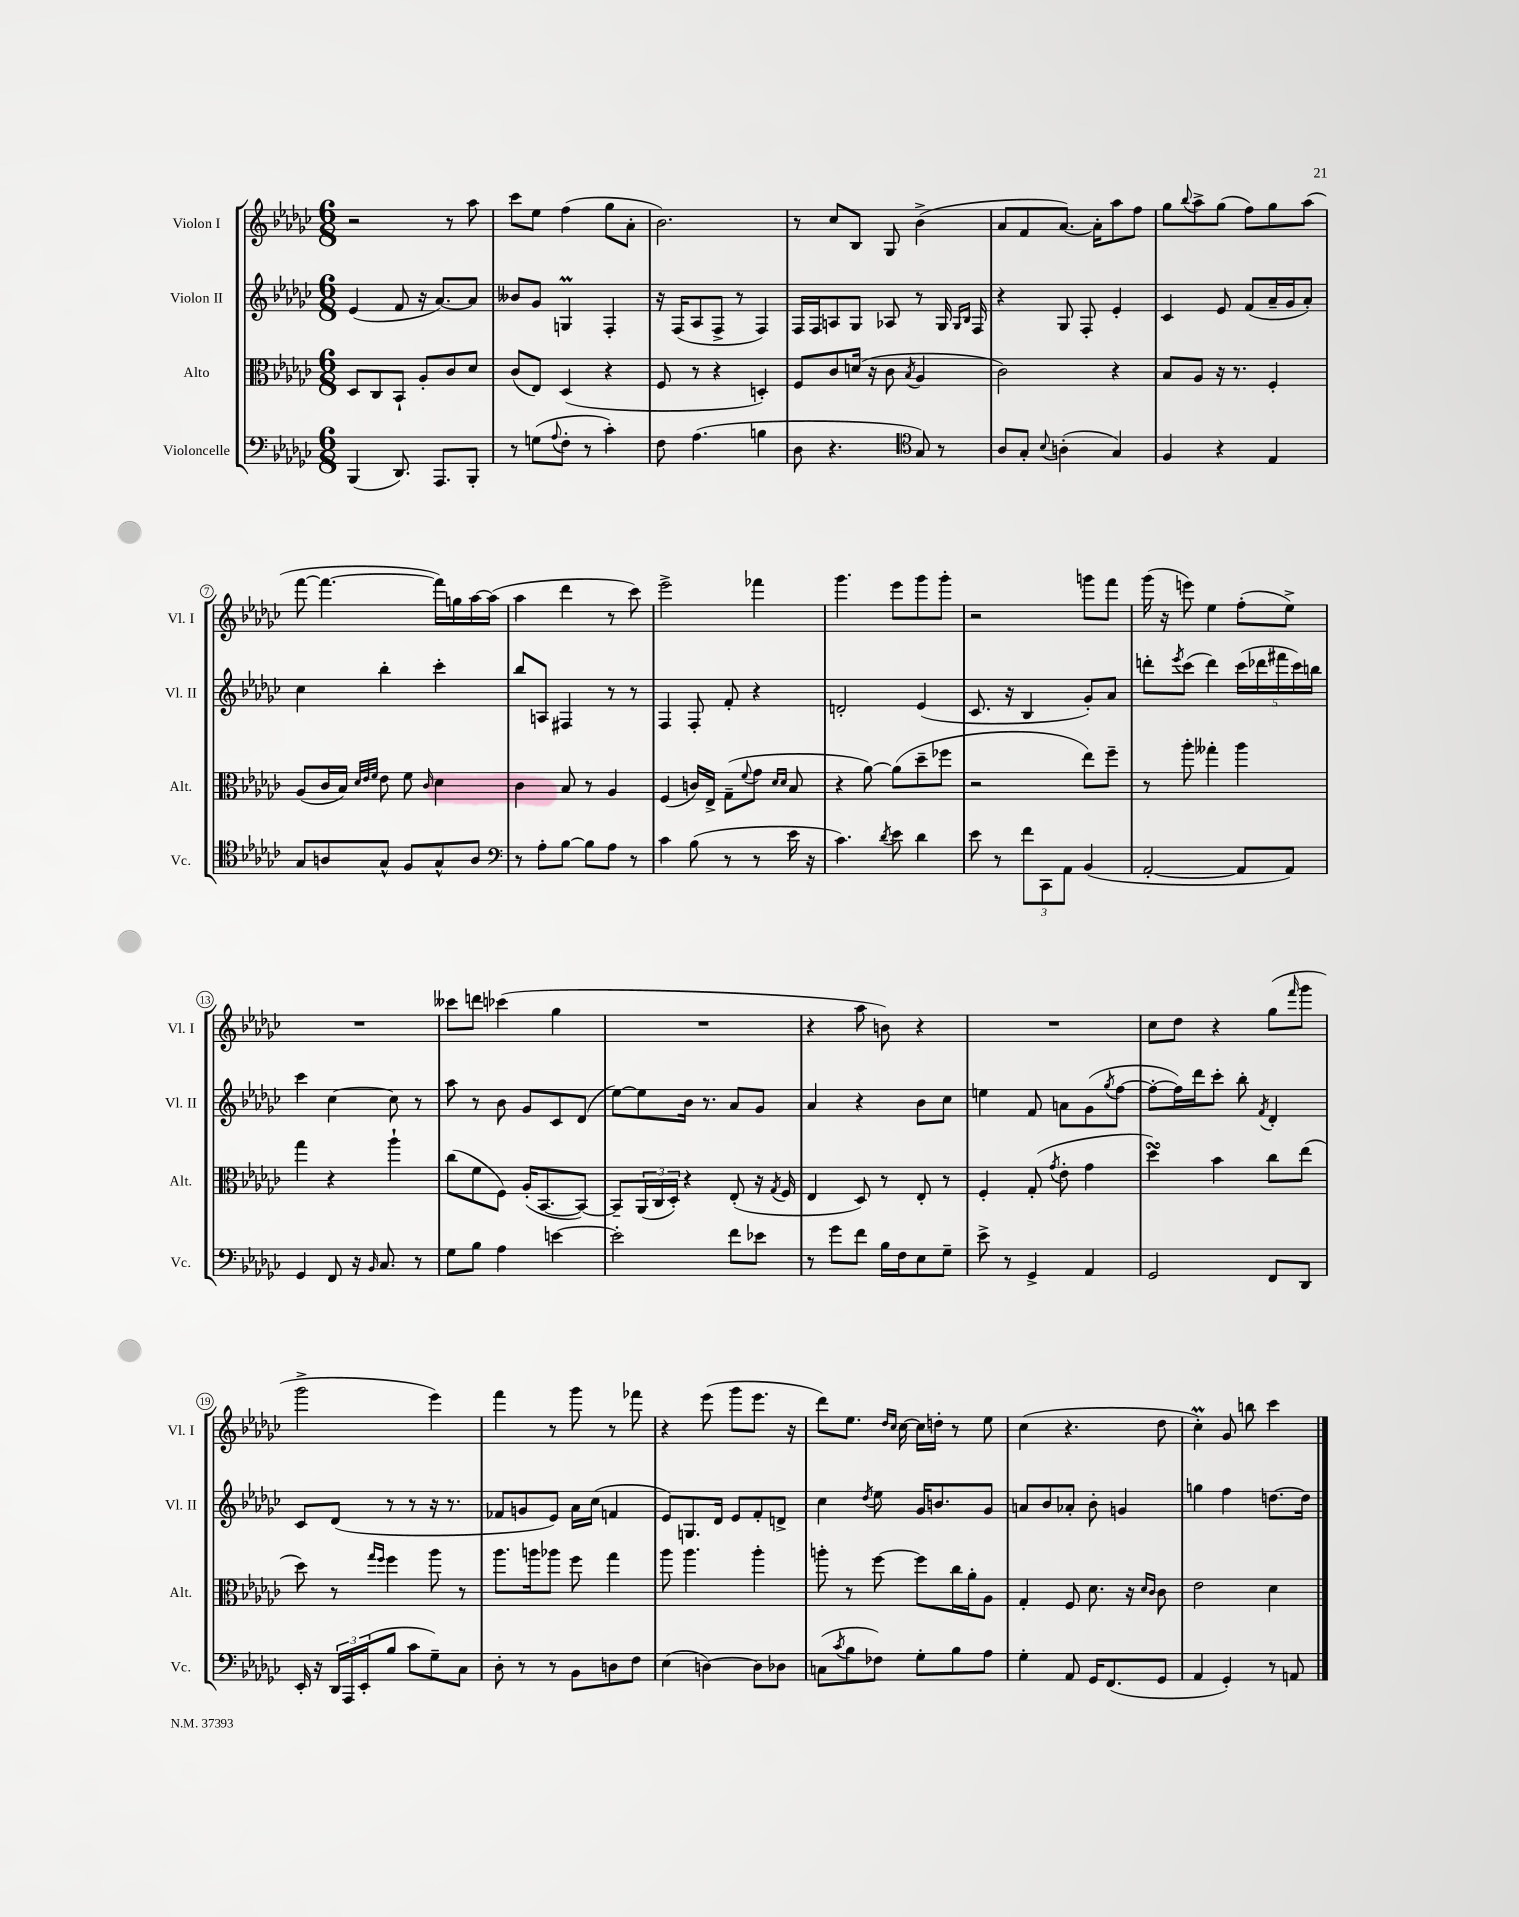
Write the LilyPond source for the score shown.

<<
\new StaffGroup <<
\new Staff = "s0" \with { instrumentName = "Violon I" shortInstrumentName = "Vl. I" } {
    \clef treble \key ges \major \numericTimeSignature \time 6/8
    r2 r8 aes''8 |
    ces'''8 ees''8 f''4( ges''8 aes'8-. |
    bes'2.) |
    r8 ces''8 bes8 ges8 bes'4->( |
    aes'8 f'8 aes'8.~) aes'16-. aes''8 f''8 |
    ges''8 \appoggiatura { bes''8 } aes''8-> ges''8( f''8) ges''8 aes''8( |
    f'''8~ f'''4.~ f'''16) g''16 aes''16~ aes''16( |
    aes''4 des'''4 r8 ces'''8) |
    ees'''2-> fes'''4 |
    ges'''4. ees'''8 ges'''8 ges'''8-. |
    r2 g'''8 f'''8 |
    ges'''16( r16 e'''8) ees''4 f''8-.( ees''8->) |
    R2. |
    ceses'''8 d'''8 ces'''4( ges''4 |
    R2. |
    r4 aes''8 b'8) r4 |
    R2. |
    ces''8 des''8 r4 ges''8( \grace { f'''16 } ges'''8 |
    ges'''2-> ees'''4) |
    f'''4 r8 ges'''8 r8 fes'''8 |
    r4 ees'''8( ges'''8 ees'''8. r16 |
    des'''8) ees''8. \grace { des''16 ces''16 } ces''16~ ces''16 d''16-. r8 ees''8 |
    ces''4( r4. des''8 |
    ces''4-.\prall) ges'8 b''8 ces'''4 \bar "|." |
}
\new Staff = "s1" \with { instrumentName = "Violon II" shortInstrumentName = "Vl. II" } {
    \clef treble \key ges \major \numericTimeSignature \time 6/8
    ees'4( f'8 r16 aes'8.~) aes'8 |
    beses'8 ges'8 g4\prall f4-. |
    r16 f16( aes8 f8-> r8 f4) |
    f16 f16 a8 ges8 aes8 r8 ges16 \grace { ges16 bes16 } f16 |
    r4 ges8 f8-. ees'4-. |
    ces'4 ees'8 f'8( aes'16-- ges'16 aes'8-.) |
    ces''4 bes''4-. ces'''4-. |
    bes''8 a8 fis4 r8 r8 |
    f4 f8-. f'8-. r4 |
    d'2-. ees'4( |
    ces'8. r16 bes4 ges'8-.) aes'8 |
    d'''8-. \acciaccatura { ees'''8 } ces'''8( d'''4) \tuplet 5/4 { ces'''16( des'''16 fis'''16 ces'''16) b''16 } |
    ces'''4 ces''4~ ces''8 r8 |
    aes''8 r8 bes'8 ges'8 ces'8 des'8( |
    ees''8~) ees''8 bes'16 r8. aes'8 ges'8 |
    aes'4 r4 bes'8 ces''8 |
    e''4 f'8 a'8 ges'8( \acciaccatura { ges''8 } f''8~ |
    f''8~-. f''16) des'''16 ces'''8-. bes''8-. \acciaccatura { f'8 } des'4-. |
    ces'8 des'8( r8 r8 r16 r8. |
    fes'8 g'8 ees'8) aes'16 ces''16( f'4 |
    ees'8) g8. des'16 ees'8 f'8-. d'8-> |
    ces''4 \acciaccatura { des''8 } ees''8 ges'16 b'8. ges'8 |
    a'8 bes'8 aes'8-. bes'8-. g'4 |
    g''4 f''4 d''8.~ d''16 \bar "|." |
}
\new Staff = "s2" \with { instrumentName = "Alto" shortInstrumentName = "Alt." } {
    \clef alto \key ges \major \numericTimeSignature \time 6/8
    des8 ces8 bes,8-! aes8-. ces'8 des'8 |
    ces'8( ees8) des4( r4 |
    f8 r8 r4 d4-.) |
    f8 ces'8 d'16( r16 ces'8 \acciaccatura { bes8 } aes4 |
    ces'2) r4 |
    bes8 aes8 r16 r8. f4-. |
    aes8( ces'16 bes16) \grace { des'32 ees'32 f'32 } ees'8 f'8 \grace { ces'16 } des'4 |
    ces'4 bes8 r8 aes4 |
    f4( c'16) ees16-> ges8--( \appoggiatura { f'8 } ges'8 \grace { des'16 des'16 } bes8 |
    r4 aes'8~) aes'8( des''8-- fes''8 |
    r2 ees''8) f''8-- |
    r8 aes''8-. geses''4-. aes''4 |
    ges''4 r4 aes''4-! |
    ces''8( f'8 f8) aes16-.( bes,8.~ bes,8~) |
    bes,8-- \tuplet 3/2 { aes,16( ces16 des16-.) } r4 ees8-.( r16 \acciaccatura { ges8 } f16 |
    ees4 des8) r8 ees8-. r8 |
    f4-. ges8-.( \acciaccatura { ges'8 } ees'8-. ges'4 |
    des''4\turn) bes'4 ces''8 ees''8( |
    des''8) r8 \grace { ges''16 f''16 } f''4 aes''8 r8 |
    aes''8. a''16 aes''8 f''8 ges''4 |
    aes''8 aes''4. aes''4-. |
    a''8-. r8 f''8~ f''8 ces''16 aes'16-. aes8 |
    ges4-. f8 des'8. r16 \grace { des'16 ces'16 } ces'8 |
    ees'2 des'4 \bar "|." |
}
\new Staff = "s3" \with { instrumentName = "Violoncelle" shortInstrumentName = "Vc." } {
    \clef bass \key ges \major \numericTimeSignature \time 6/8
    bes,,4( des,8.) aes,,8. bes,,8-. |
    r8 g8( \appoggiatura { aes8 } f8-. r8 ces'4-.) |
    f8 aes4.( b4 |
    des8 r4. \clef tenor ges8) r8 |
    aes8 ges8-. \appoggiatura { bes8 } a4-.( ges4) |
    f4 r4 ees4 |
    ges8 a8 ges8-^ f8 ges8-^ a8 |
    \clef bass r8 aes8-. bes8~ bes8 aes8 r8 |
    ces'4 bes8( r8 r8 ees'16 r16 |
    ces'4.) \acciaccatura { des'8 } ees'8 des'4 |
    ees'8 r8 \tuplet 3/2 { f'8 ces,8 aes,8 } bes,4( |
    aes,2~-. aes,8 aes,8) |
    ges,4 f,8 r16 \grace { bes,16 } ces8. r8 |
    ges8 bes8 aes4 e'4~ |
    e'2-. f'8 ees'8 |
    r8 ges'8 f'8 bes16 f16 ees8 ges8-- |
    ees'8-> r8 ges,4-> aes,4 |
    ges,2 f,8 des,8 |
    ees,16-. r16 \tuplet 3/2 { des,16 aes,,16 ees,16-.( } bes8 ces'8 ges8--) ces8 |
    des8-. r8 r8 bes,8 d8 f8 |
    ees4( d4~) d8 des8 |
    c8( \acciaccatura { ces'8 } bes8 fes8) ges8-. bes8 aes8 |
    ges4-. aes,8 ges,16 f,8.( ges,8 |
    aes,4 ges,4-.) r8 a,8 \bar "|." |
}
>>
>>
\layout { \context { \Score \override BarNumber.stencil = #(make-stencil-circler 0.1 0.3 ly:text-interface::print) } }
